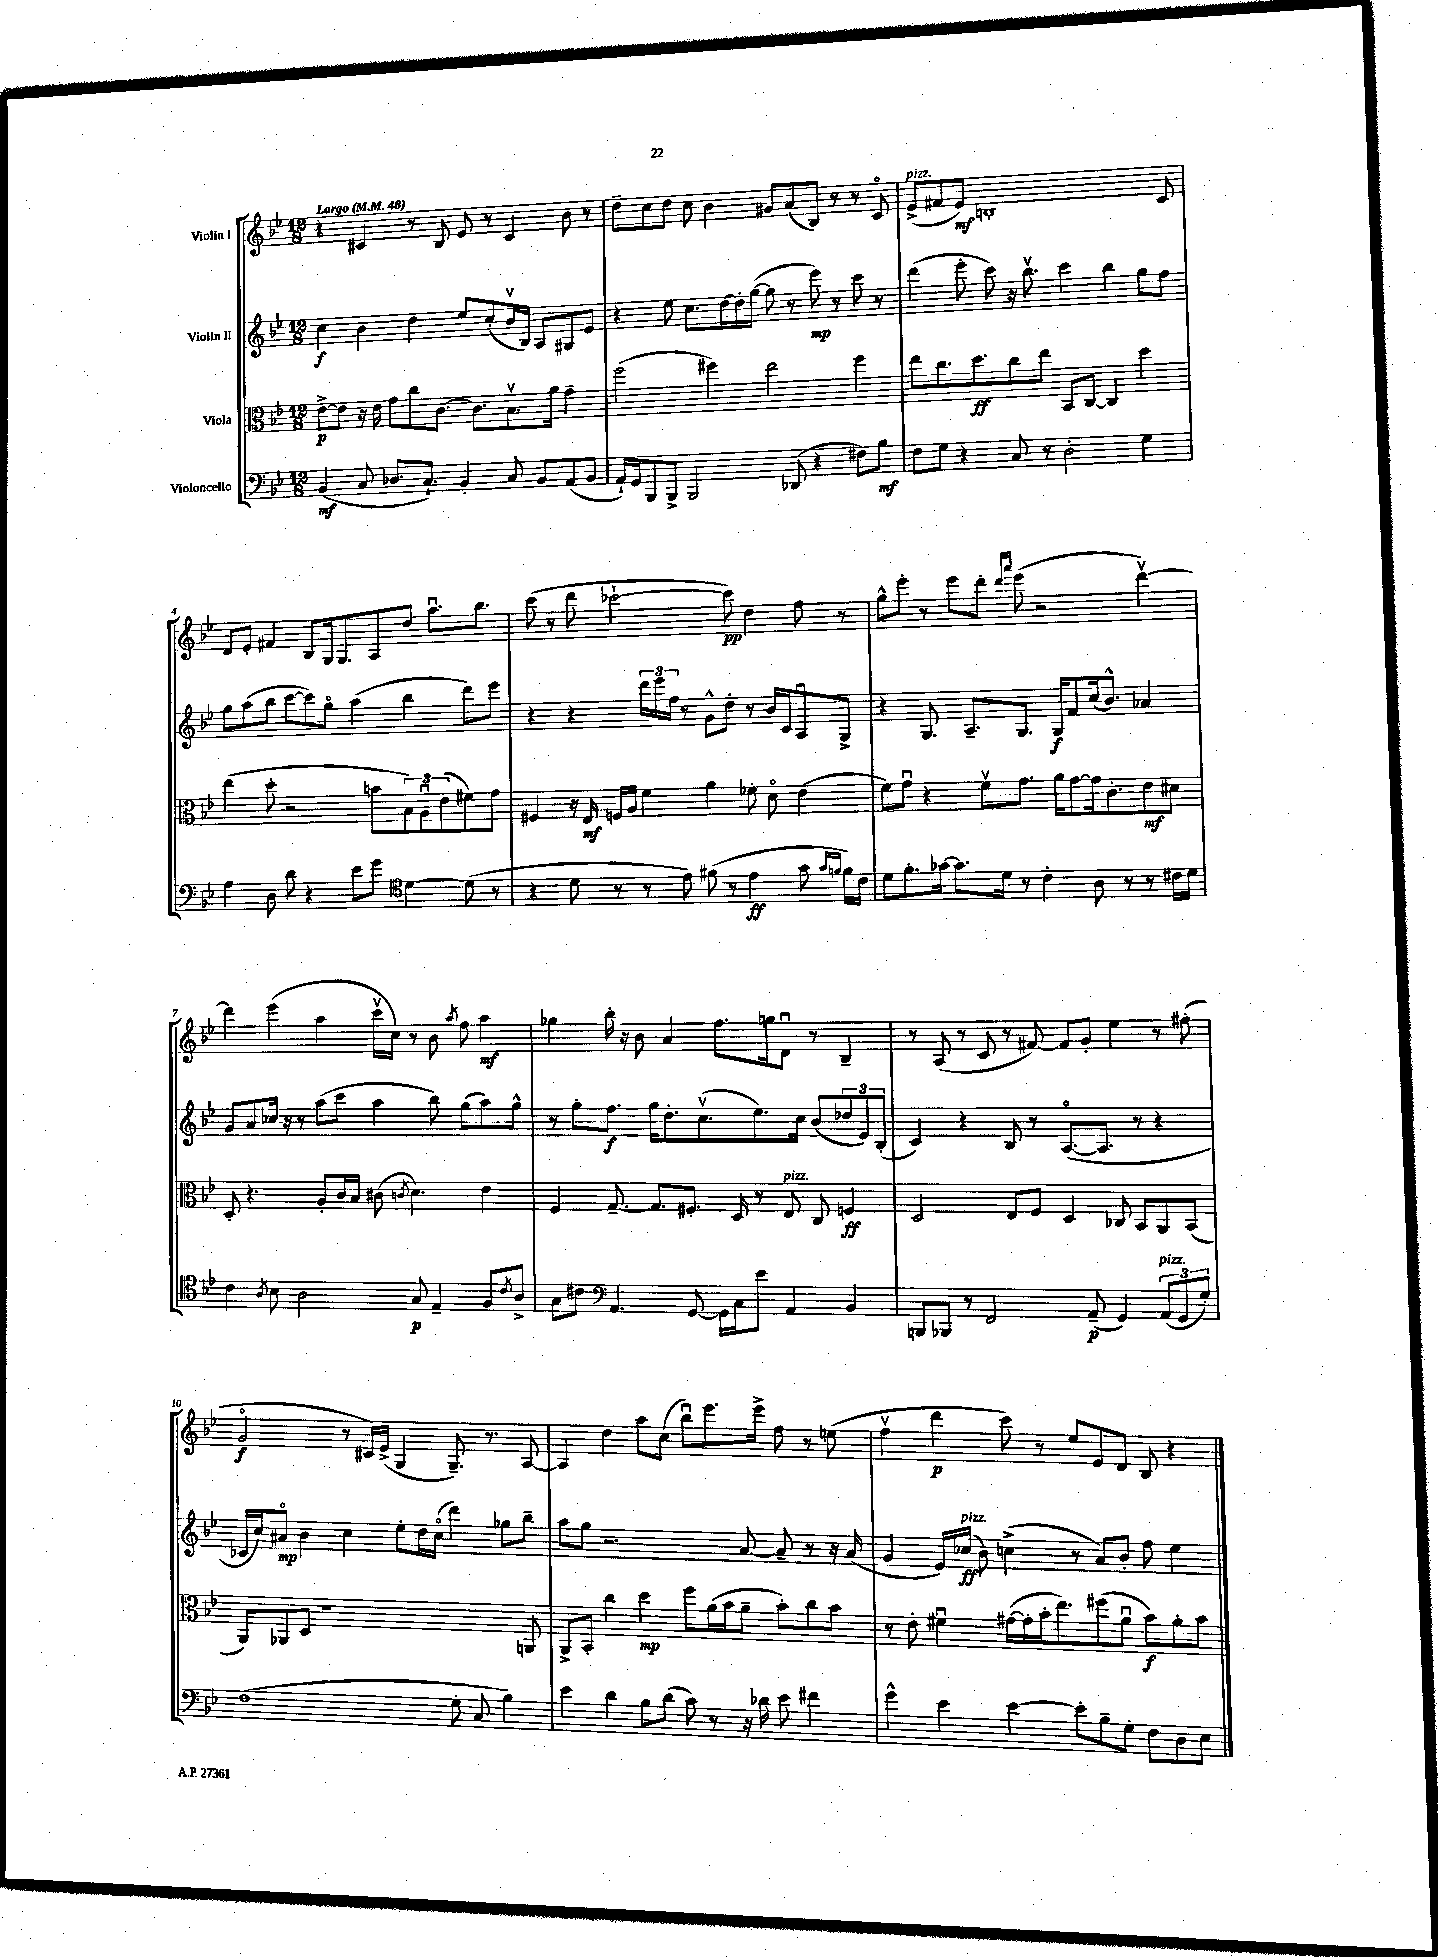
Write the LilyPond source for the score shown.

<<
\new StaffGroup <<
\new Staff = "s0" \with { instrumentName = "Violin I" } {
    \clef treble \key bes \major \numericTimeSignature \time 12/8 \tempo "Largo" 4 = 48
    r4 cis'4 r8 bes8 ees'8 r8 cis'4 bes'8 r8 |
    d''8-- c''8 d''8 c''8 bes'4 gis'8 a'8( bes8) r8 r8 c'8\flageolet |
    ees'8->^\markup { \italic "pizz." }( fis'8 ees'8\mf) b1-. c'8 |
    d'8 ees'8-. fis'4 bes8 g16 g8. a8 d''8 a''8.\downbow bes''8. |
    c'''8( r8 d'''8 ces'''2~-! ces'''8\pp) d''4 f''8 r8 |
    g''8-^ ees'''8-. r8 ees'''8 d'''8-. \grace { d'''16 a'''16 } ees'''8( r2 d'''4~\upbow) |
    d'''4 ees'''4( a''4 c'''16\upbow c''16) r8 bes'8 \acciaccatura { a''8 } f''8 a''4\mf |
    ges''4 bes''16-. r16 bes'8 a'4 f''8. g''16 d'8\downbow r8 bes4-- |
    r8 a8( r8 c'8 r8 fis'8~) fis'8 g'8-. ees''4 r8 fis''8-.( |
    g'2\flageolet\f r8 cis'16) ees'16->( g4 g8.--) r8. a8~ |
    a4 d''4 a''8 c''8( bes''8\downbow) ees'''8. ees'''16-> f''8 r8 e''8( |
    f''4\upbow d'''4\p c'''8) r8 ees''8 ees'8 d'8 bes8 r4 \bar "|." |
}
\new Staff = "s1" \with { instrumentName = "Violin II" } {
    \clef treble \key bes \major \numericTimeSignature \time 12/8
    c''4\f bes'4 d''4 ees''8 c''8-.( bes'16\upbow bes16) a8 gis8 ees'8 |
    r4 ees''8 c''8. d''16~ d''16-. g''16~( g''8 r8 ees'''8\mp) r8 c'''8 r8 |
    d'''4( ees'''8-. c'''8) r16 bes''8.\upbow c'''4 bes''4 g''8 f''8 |
    g''8 a''8( bes''8 c'''8~ c'''8) g''8\flageolet a''4( bes''4 d'''8) ees'''8 |
    r4 r4 \tuplet 3/2 { d'''16 ees'''16 f''16 } r8 g'8-^ d''8-. r8 bes'16 c'16 a8\downbow g8-> |
    r4 g8. a8.-- g8. g16\f f'8 c''16( bes'8.-^) aes'4 |
    g'8 a'8 ces''16 r16 r8 a''8( c'''8 a''4 bes''8) g''8( a''8) g''8-^ |
    r8 g''8-. f''8.\f g''16 d''8.-. c''8.\upbow( ees''8.) c''16 bes'8( \tuplet 3/2 { des''8 ees'8) bes8-.( } |
    c'4) r4 bes8 r8 a8.~\flageolet( a8. r8 r4 |
    ces'16 c''16) ais'8\flageolet\mp bes'4 c''4 ees''8-. d''16 c''16\flageolet( d'''4) ges''8 bes''8-- |
    a''8 g''8 r2. a'8~ a'8-- r8 r16 a'16( |
    g'4 ees'16) ces''16\ff^\markup { \italic "pizz." }( bes'8) c''4->( r8 a'8) bes'8-. f''8 ees''4 \bar "|." |
}
\new Staff = "s2" \with { instrumentName = "Viola" } {
    \clef alto \key bes \major \numericTimeSignature \time 12/8
    ees'8~->\p ees'8 r16 ees'16 g'8 c''8 c'8.~ c'8. bes8.\upbow a'16 g'4-- |
    f''2( fis''4) ees''2 fis''4 |
    ees''8 c''8. d''8.\ff c''8 ees''8 bes,8 c8~ c4 d''4 |
    ees''4( d''8-. r2 b'8 \tuplet 3/2 { bes8) a8\downbow ees'8( } fis'8) g'8 |
    fis4 r16 ees16\mf f16 a16 f'4 a'4 fes'8-. d'8\flageolet ees'4( |
    f'8) g'8\downbow r4 f'8\upbow g'8. a'16 g'8~ g'16 c'8.-. ees'8\mf dis'8 |
    d8-. r4. a8-. c'16 bes16 cis'8( \acciaccatura { c'8 } d'4.) ees'4 |
    f4 g8.~-- g8. fis8.-. d16 r8 ees8^\markup { \italic "pizz." } c8 f4\ff |
    d2 ees8 f8 d4 ces8 bes,8 a,8 bes,8( |
    a,8) aes,8 d8 r1 a,8 |
    a,8-> bes,8-. c''4 d''4\mp f''8 a'16( bes'16 a'8-- bes'8-.) c''8 bes'8 |
    r8 ees'8-. fis'4\downbow gis'16~( gis'16-. bes'16-. ees''8.) fis''8( a'8\downbow bes'8\f) a'8-. bes'8 \bar "|." |
}
\new Staff = "s3" \with { instrumentName = "Violoncello" } {
    \clef bass \key bes \major \numericTimeSignature \time 12/8
    bes,4\mf( c8 des8. c8.-!) bes,4-. c8 bes,8 a,8( bes,8 |
    a,16-!) g,16 bes,,8 bes,,8-> bes,,2 des,8( r4 fis8) bes8\mf |
    f8 g8 r4 c8 r8 d2-. g4 |
    a4 d8 d'8 r4 ees'8 g'8 \clef tenor d'4~ d'8( r8 |
    r4 d'8 r8 r8 ees'8) fis'8( r8 ees'4\ff g'8 \grace { g'16 f'16 } f'16) c'16 |
    d'8 f'8.-. ges'16~ ges'8. d'16 r8 c'4-. a8 r8 r8 cis'16 d'16 |
    c'4 \acciaccatura { a8 } bes8 a2 g8\p ees4-- f8 \acciaccatura { c'8 } a8-> |
    g8 cis'8 \clef bass a,4. g,8~ g,16 c16 ees'8 a,4 bes,4 |
    b,,8 bes,,8 r8 f,2 a,8--\p( g,4) \tuplet 3/2 { a,8^\markup { \italic "pizz." }( g,8 g8-.) } |
    f1( g8-. c8 bes4) |
    ees'4 d'4 bes8 d'8( c'8) r8 r16 des'16 ees'8 fis'4 |
    g'4-^ ees'4 ees'4~ ees'8-. bes8-- g8-. f8 d8 ees8 \bar "|." |
}
>>
>>
